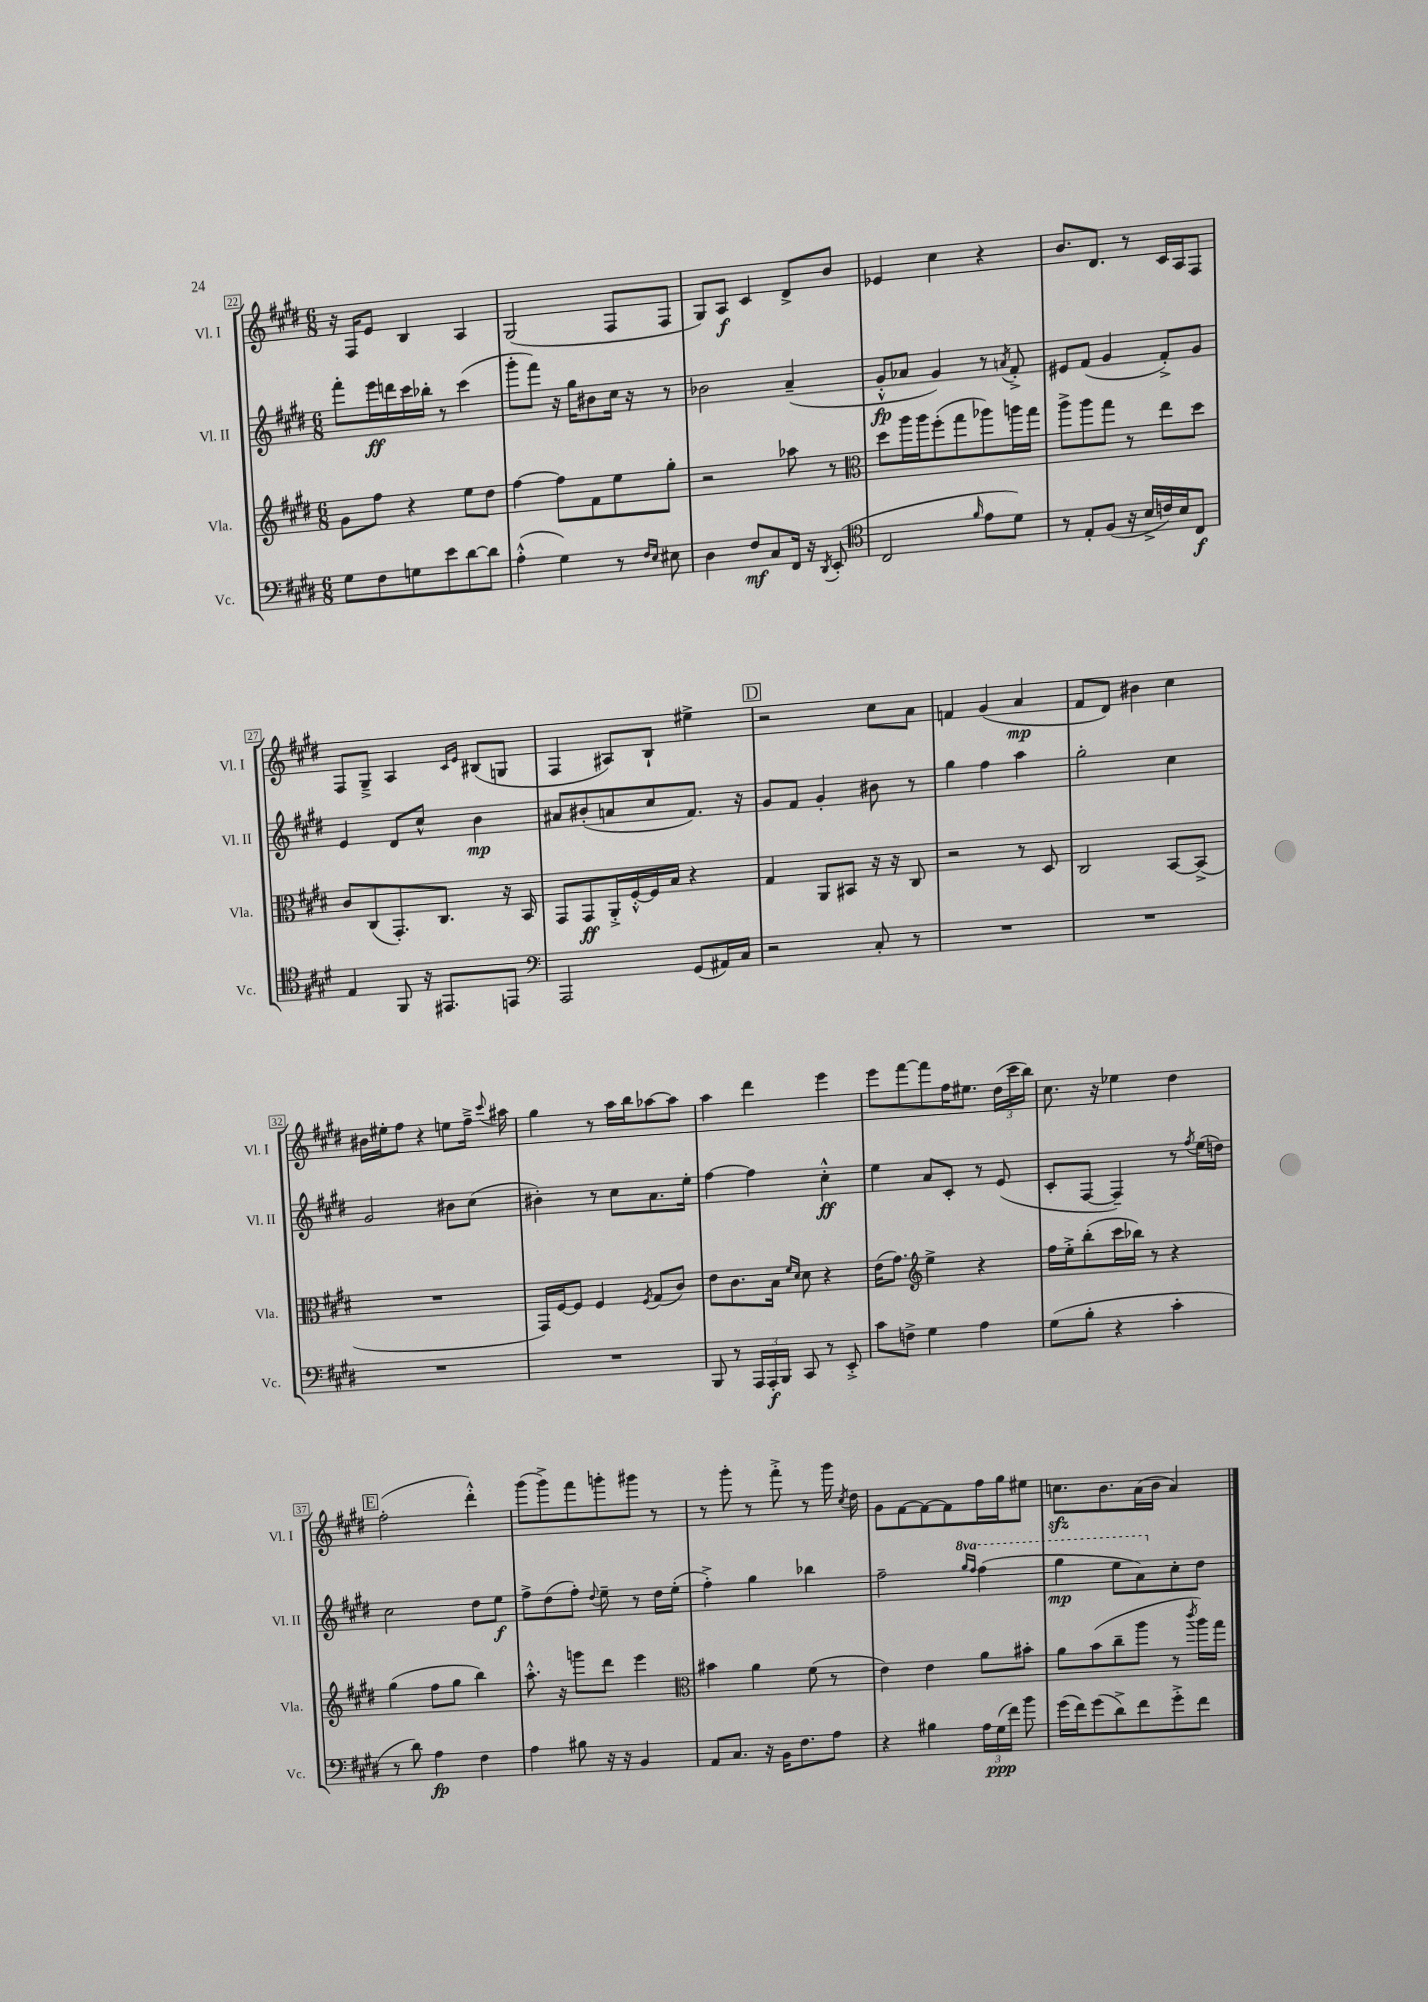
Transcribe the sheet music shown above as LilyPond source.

<<
\new StaffGroup <<
\new Staff = "s0" \with { instrumentName = "Vl. I" shortInstrumentName = "Vl. I" } {
    \clef treble \key e \major \numericTimeSignature \time 6/8
    \autoBeamOff r16 fis16[ e'8] b4 a4 |
    gis2( fis8[ fis8] |
    gis8[) a8]\f cis'4 dis'8[-> b'8] |
    ees'4 cis''4 r4 |
    b'8.[ dis'8.] r8 cis'16[ a16 fis8] |
    fis8[ gis8]---> a4 \grace { cis'16[ e'16] } bis8[( g8] |
    fis4 ais8[) b8]-! eis''4-> |
    \mark \markup { \box "D" } r2 cis''8[ a'8] |
    f'4 gis'4( a'4\mp |
    fis'8[ dis'8]) bis'4 cis''4 |
    bis'16[ eis''16-. fis''8] r4 e''8[ fis''16]---> \appoggiatura { cis'''8 } ais''16 |
    gis''4 r8 a''16[ b''16 aes''8~ aes''8] |
    a''4 dis'''4 e'''4 |
    e'''8[ fis'''8~ fis'''8 fis''16 eis''8.] \tuplet 3/2 { dis''16[( cis'''16 b''16]) } |
    cis''8. r16 ees''4 dis''4 |
    \mark \markup { \box "E" } fis''2-.( dis'''4-.-^) |
    gis'''8[( gis'''8->) fis'''8 g'''8-. gis'''8] r8 |
    r8 gis'''8-. r8 fis'''8-.-> r8 gis'''16 \acciaccatura { cis''8 } dis''16 |
    gis'8[ fis'8~ fis'8~ fis'8 fis''16 gis''16 eis''8] |
    c''8.[\sfz b'8. a'16( b'16] a'4) \bar "|." |
}
\new Staff = "s1" \with { instrumentName = "Vl. II" shortInstrumentName = "Vl. II" } {
    \clef treble \key e \major \numericTimeSignature \time 6/8 \set Staff.ottavationMarkups = #ottavation-simple-ordinals
    \autoBeamOff fis'''8[-. e'''16\ff d'''16 cis'''16 bes''16]-. r8 cis'''4( |
    gis'''8[-. fis'''8]) r16 gis''16[ bis'8 cis''16] r16 r8 |
    bes'2 a'4--( |
    gis'8[-.-^\fp aes'8] gis'4) r8 \acciaccatura { a'8 } fis'8-.-> |
    eis'8[ fis'8]( gis'4 fis'8[-.->) gis'8] |
    e'4 dis'8[ cis''8]-^ b'4\mp |
    ais'8[ bis'8-.( a'8 cis''8 fis'8.]) r16 |
    \mark \markup { \box "D" } gis'8[ fis'8] gis'4-. bis'8 r8 |
    gis''4 fis''4 a''4 |
    gis''2-. cis''4 |
    gis'2 bis'8[ cis''8]( |
    bis'4-.) r8 cis''8[ a'8. e''16]-. |
    fis''4~ fis''4 cis''4-.-^\ff |
    e''4 a'8[ cis'8]-. r8 e'8( |
    cis'8[-. fis8]~ fis4--) r8 \acciaccatura { fis''8 } e''16[( d''16]) |
    \mark \markup { \box "E" } cis''2 dis''8[ e''8]\f |
    fis''8[-> dis''8( fis''8]-.) \appoggiatura { dis''8 } e''8-- r8 dis''16[ e''16]-.( |
    fis''4-.->) gis''4 bes''4 |
    fis''2-- \ottava #1 \grace { gis'''16[ fis'''16] } fis'''4( |
    gis'''4\mp e'''8[ a''8) \ottava #0 cis''8-. dis''8] \bar "|." |
}
\new Staff = "s2" \with { instrumentName = "Vla." shortInstrumentName = "Vla." } {
    \clef treble \key e \major \numericTimeSignature \time 6/8
    \autoBeamOff gis'8[ fis''8] r4 e''8[ dis''8] |
    fis''4~ fis''8[ fis'8 e''8 gis''8]-. |
    r2 aes''8 r8 |
    \clef alto dis''8[ a''16 a''16 fis''8-.( gis''8 aes''8) a''16 gis''16] |
    a''8[-> a''8 gis''8] r8 e''8[ dis''8] |
    cis'8[ cis8( gis,8.-.) cis8.] r16 b,16 |
    gis,8[ gis,8\ff a,16-.-> fis16~-.-^ fis16 b16] r4 |
    \mark \markup { \box "D" } gis4 a,8[ bis,8] r16 r16 cis8 |
    r2 r8 dis8 |
    cis2 b,8[~ b,8]->( |
    R2. |
    gis,16[) fis16~ fis8] fis4 \acciaccatura { fis8 } gis8[( cis'8]) |
    e'8[ cis'8. b16] \grace { fis'16[ dis'16] } dis'8 r4 |
    e'16[( gis'8.]) \clef treble e''4-> r4 |
    fis''16[ e''16-.-> b''8-.( cis'''16 bes''16]) r8 r4 |
    \mark \markup { \box "E" } gis''4( fis''8[ gis''8] b''4) |
    a''8.-.-^ r16 g'''8[ dis'''8] e'''4 |
    \clef alto bis'4 a'4 fis'8( r8 |
    e'4) e'4 a'8[ bis'8]-. |
    a'8[ b'8( cis''8-- a''8] r8 \acciaccatura { cis'''8 } a''16[) gis''16] \bar "|." |
}
\new Staff = "s3" \with { instrumentName = "Vc." shortInstrumentName = "Vc." } {
    \clef bass \key e \major \numericTimeSignature \time 6/8
    \autoBeamOff gis8[ fis8 g8 e'8 dis'8~ dis'8] |
    a4-.-^( gis4) r8 \grace { fis16[ e16] } eis8 |
    dis4 fis8[\mf cis8 fis,16] r16 \acciaccatura { dis,8 } e,8-.( |
    \clef tenor cis2 \grace { fis'16 } e'8[ dis'8]) |
    r8 e8[-. fis8]( r16 b16[-> c'16) b16 cis8]\f |
    e4 fis,8 r16 eis,8.[ e,8] |
    \clef bass a,,2 gis,8[( ais,16) cis16] |
    \mark \markup { \box "D" } r2 cis8-. r8 |
    R2. |
    R2. |
    R2. |
    R2. |
    b,,8 r8 \tuplet 3/2 { a,,16[ a,,16-.\f b,,16] } cis,8 r8 e,8-.-> |
    cis'8[ f8]-> gis4 a4 |
    gis8[( b8]-. r4 cis'4-. |
    \mark \markup { \box "E" } r8 dis'8) a4\fp fis4 |
    a4 bis8 r16 r16 b,4 |
    a,8[ cis8.] r16 b,16[ fis8. a8] |
    r4 bis4 \tuplet 3/2 { a16[ gis16\ppp( fis'16]) } b'8 |
    gis'16[( fis'16) gis'8( dis'8->) fis'8 gis'8-.-> fis'8] \bar "|." |
}
>>
>>
\layout { \context { \Score currentBarNumber = #22 \override BarNumber.stencil = #(make-stencil-boxer 0.1 0.3 ly:text-interface::print) } }
